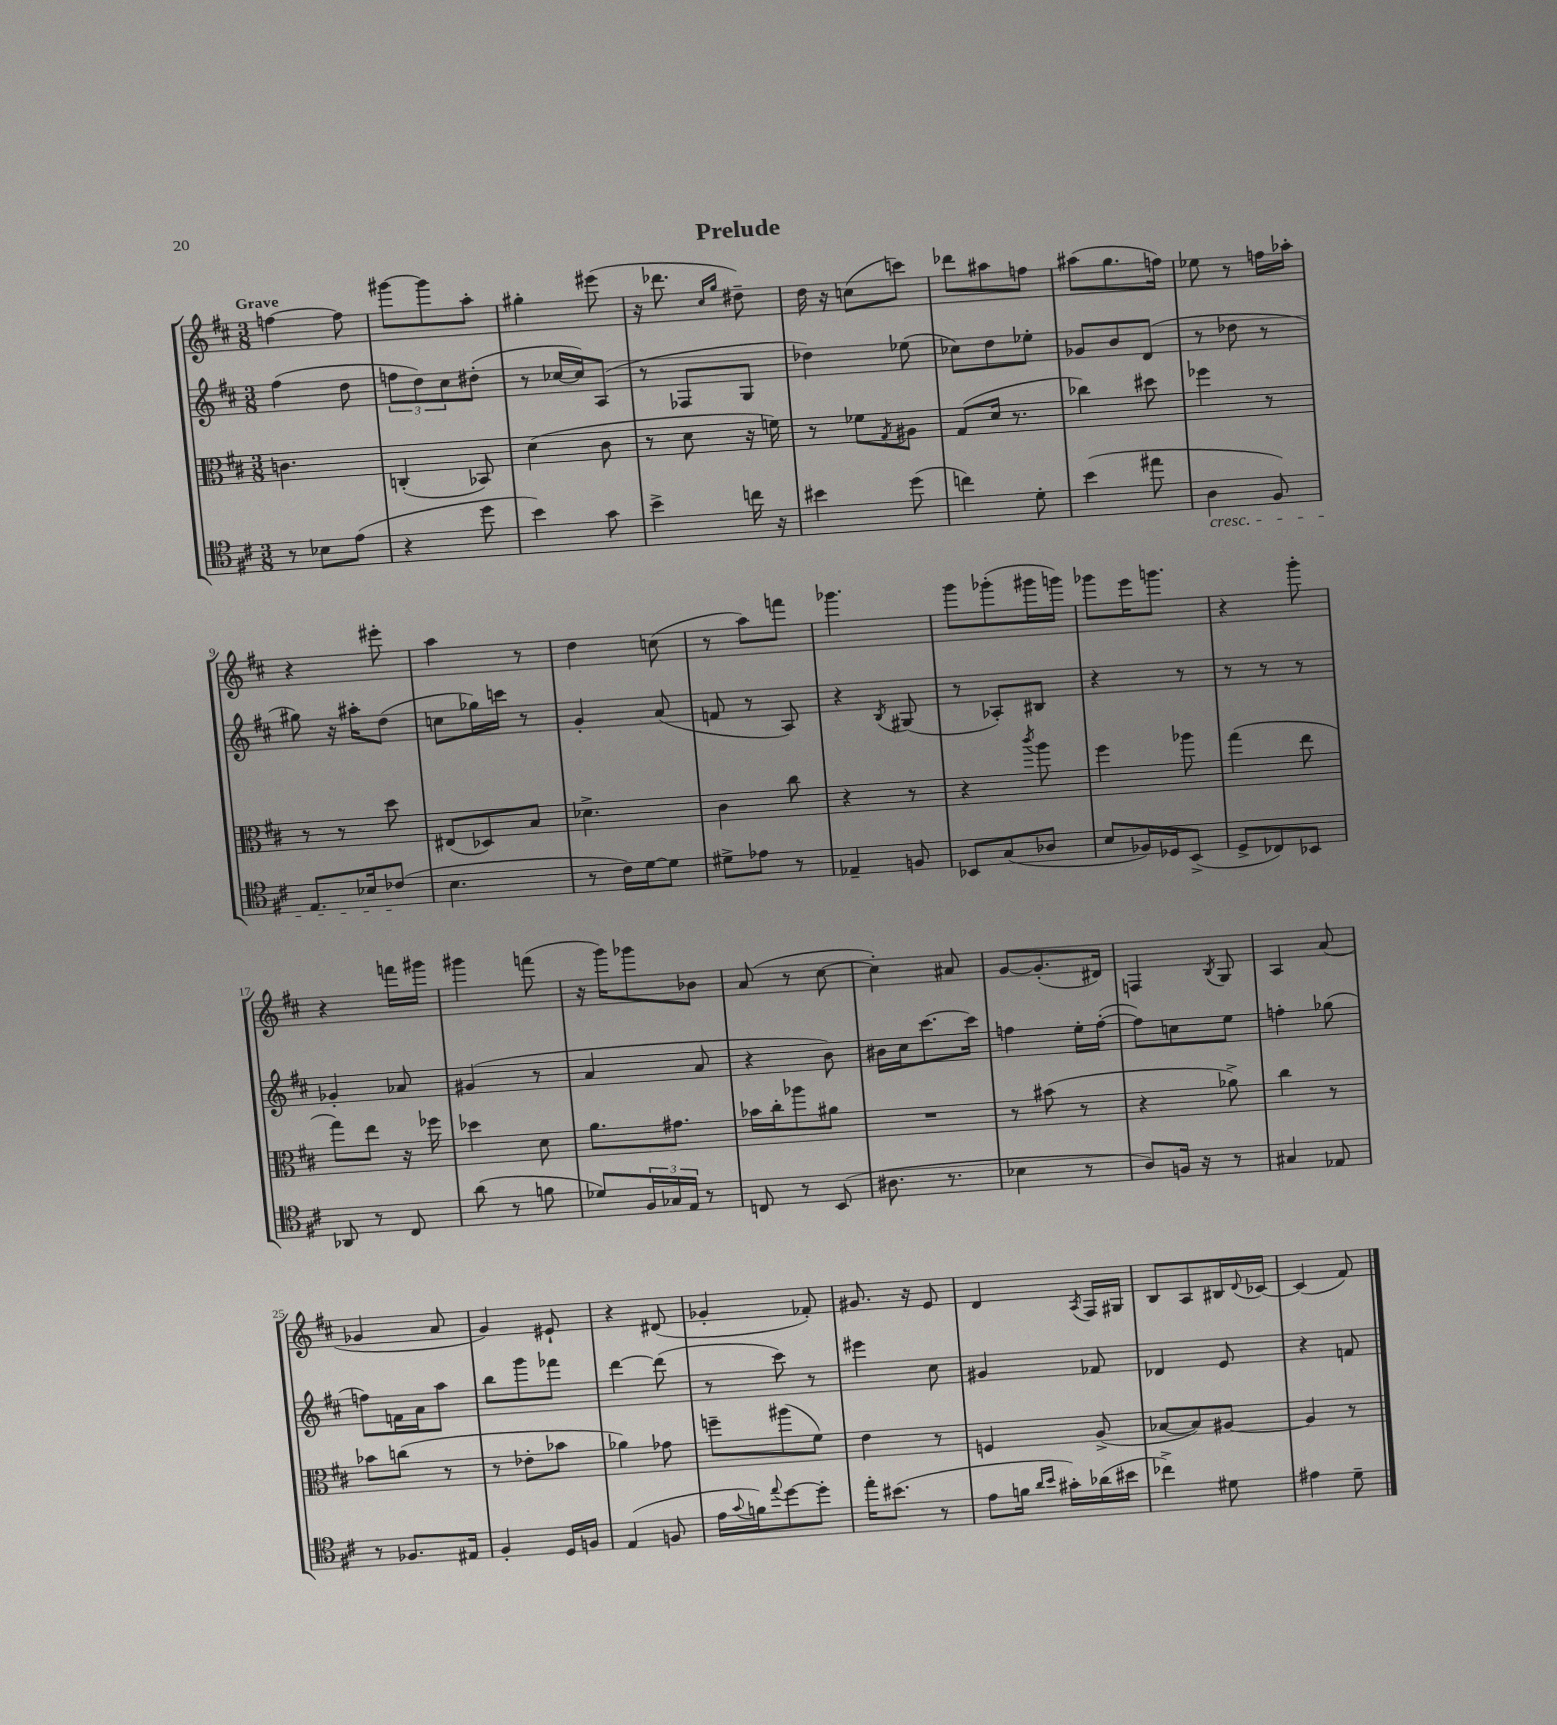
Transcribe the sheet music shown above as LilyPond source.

\header { title = "Prelude" }
<<
\new StaffGroup <<
\new Staff = "s0" {
    \clef treble \key d \major \numericTimeSignature \time 3/8 \tempo "Grave"
    f''4~ f''8 |
    gis'''8~ gis'''8 a''8-. |
    gis''4-. eis'''8( |
    r16 des'''8. \grace { cis''16 g''16 } dis''8--) |
    d''16 r16 c''8( c'''8) |
    des'''8 ais''8 f''8 |
    ais''8( g''8. f''16) |
    ees''8 r8 f''16 aes''16-. |
    r4 eis'''8-. |
    a''4 r8 |
    d''4 c''8( |
    r8 a''8) f'''8 |
    ges'''4. |
    g'''8 ges'''8-.( gis'''16 g'''16) |
    ges'''8 e'''16 g'''8. |
    r4 g'''8-. |
    r4 f'''16 gis'''16 |
    gis'''4 f'''8( |
    r16 g'''16) ges'''8 bes'8 |
    a'8( r8 cis''8~ |
    cis''4-.) ais'8 |
    g'8~ g'8.-.( dis'16) |
    f4 \acciaccatura { b8 } g8 |
    a4 a'8( |
    ges'4 a'8 |
    g'4) eis'8-! |
    r4 dis'8( |
    ges'4-. fes'8-.) |
    gis'8. r16 e'8 |
    d'4 \acciaccatura { a8 } fis16 gis16 |
    b8 a8 bis16 \appoggiatura { d'8 } ces'16~ |
    ces'4( fis'8) \bar "|." |
}
\new Staff = "s1" {
    \clef treble \key d \major \numericTimeSignature \time 3/8
    fis''4( d''8 |
    \tuplet 3/2 { f''8 d''8) cis''8 } dis''8-.( |
    r8 ces''16~ ces''16) a8( |
    r8 fes8 g8 |
    des''4) ees''8( |
    ces''8) d''8 ees''8-. |
    ges'8 b'8 d'8( |
    r8 des''8 r8 |
    gis''8) r16 ais''16-. d''8( |
    c''8 ges''16) c'''16 r8 |
    g'4-. a'8( |
    f'8 r8 a8) |
    r4 \acciaccatura { b8 } gis8( |
    r8 aes8-.) bis8 |
    r4 r8 |
    r8 r8 r8 |
    ges'4-. aes'8 |
    gis'4( r8 |
    a'4 a'8 |
    r4 b'8) |
    bis'16 cis''16 cis'''8.~ cis'''16 |
    f''4 e''16-. f''16~-.( |
    f''8) c''8 e''8 |
    f''4-. ges''8( |
    f''8) f'16 a'16 a''8 |
    b''8 g'''8 fes'''8 |
    d'''4~ d'''8( |
    r8 cis'''8) r8 |
    eis'''4 cis''8 |
    gis'4 fes'8 |
    des'4 e'8 |
    r4 f'8 \bar "|." |
}
\new Staff = "s2" {
    \clef alto \key d \major \numericTimeSignature \time 3/8
    c'4. |
    c4-.( bes,8) |
    d'4( cis'8 |
    r8 d'8 r16 f'16) |
    r8 fes'8 \acciaccatura { g8 } ais8 |
    g8( d'16 r8. |
    ces''4) dis''8 |
    fes''4 r8 |
    r8 r8 d''8 |
    eis8( des8) b8 |
    des'4.-> |
    cis'4 cis''8 |
    r4 r8 |
    r4 \acciaccatura { cis'''8 } a''8 |
    fis''4 aes''8 |
    g''4( e''8 |
    g''8) e''8 r16 fes''16 |
    des''4 d'8 |
    a'8. gis'8. |
    bes'16 cis''16-. aes''8 ais'8 |
    R4. |
    r8 bis'8( r8 |
    r4 aes'8->) |
    cis''4 r8 |
    bes'8 c''8( r8 |
    r8 ees'8-. bes'8 |
    aes'4) ges'8 |
    f''8-- ais''8( fis'8) |
    e'4 r8 |
    f4 a8->( |
    bes8~ bes8) ais8~ |
    ais4 r8 \bar "|." |
}
\new Staff = "s3" {
    \clef tenor \key d \major \numericTimeSignature \time 3/8
    r8 bes8 e'8( |
    r4 d''8 |
    b'4) g'8 |
    b'4-> c''16 r16 |
    bis'4 d''8( |
    c''4) d'8-. |
    b'4( eis''8 |
    a4\cresc fis8) |
    e8. bes16 ces'8\!( |
    b4. |
    r8 cis'16) d'16~ d'8 |
    dis'8-> ees'8 r8 |
    ees4-- f8 |
    bes,8 g8( aes8 |
    b8 fes16) des16 b,8->( |
    d8-> ces8) bes,8 |
    aes,8 r8 cis8 |
    a'8( r8 f'8 |
    des'8) \tuplet 3/2 { fis16 ges16 e16 } r8 |
    c8 r8 b,8( |
    ais8. r8. |
    bes4 r8 |
    a8) f16 r16 r8 |
    gis4 ees8 |
    r8 fes8. eis16 |
    fis4-. d16 f16 |
    e4( f8 |
    e'16 \appoggiatura { g'8 } f'16) \appoggiatura { e''8 } d''8~ d''8-. |
    e''16-. bis'8.( r8 |
    e'8 f'16 \grace { a'16 b'16 } gis'16-.) aes'16( bis'16 |
    ces''4->) dis'8 |
    eis'4 d'8-- \bar "|." |
}
>>
>>
